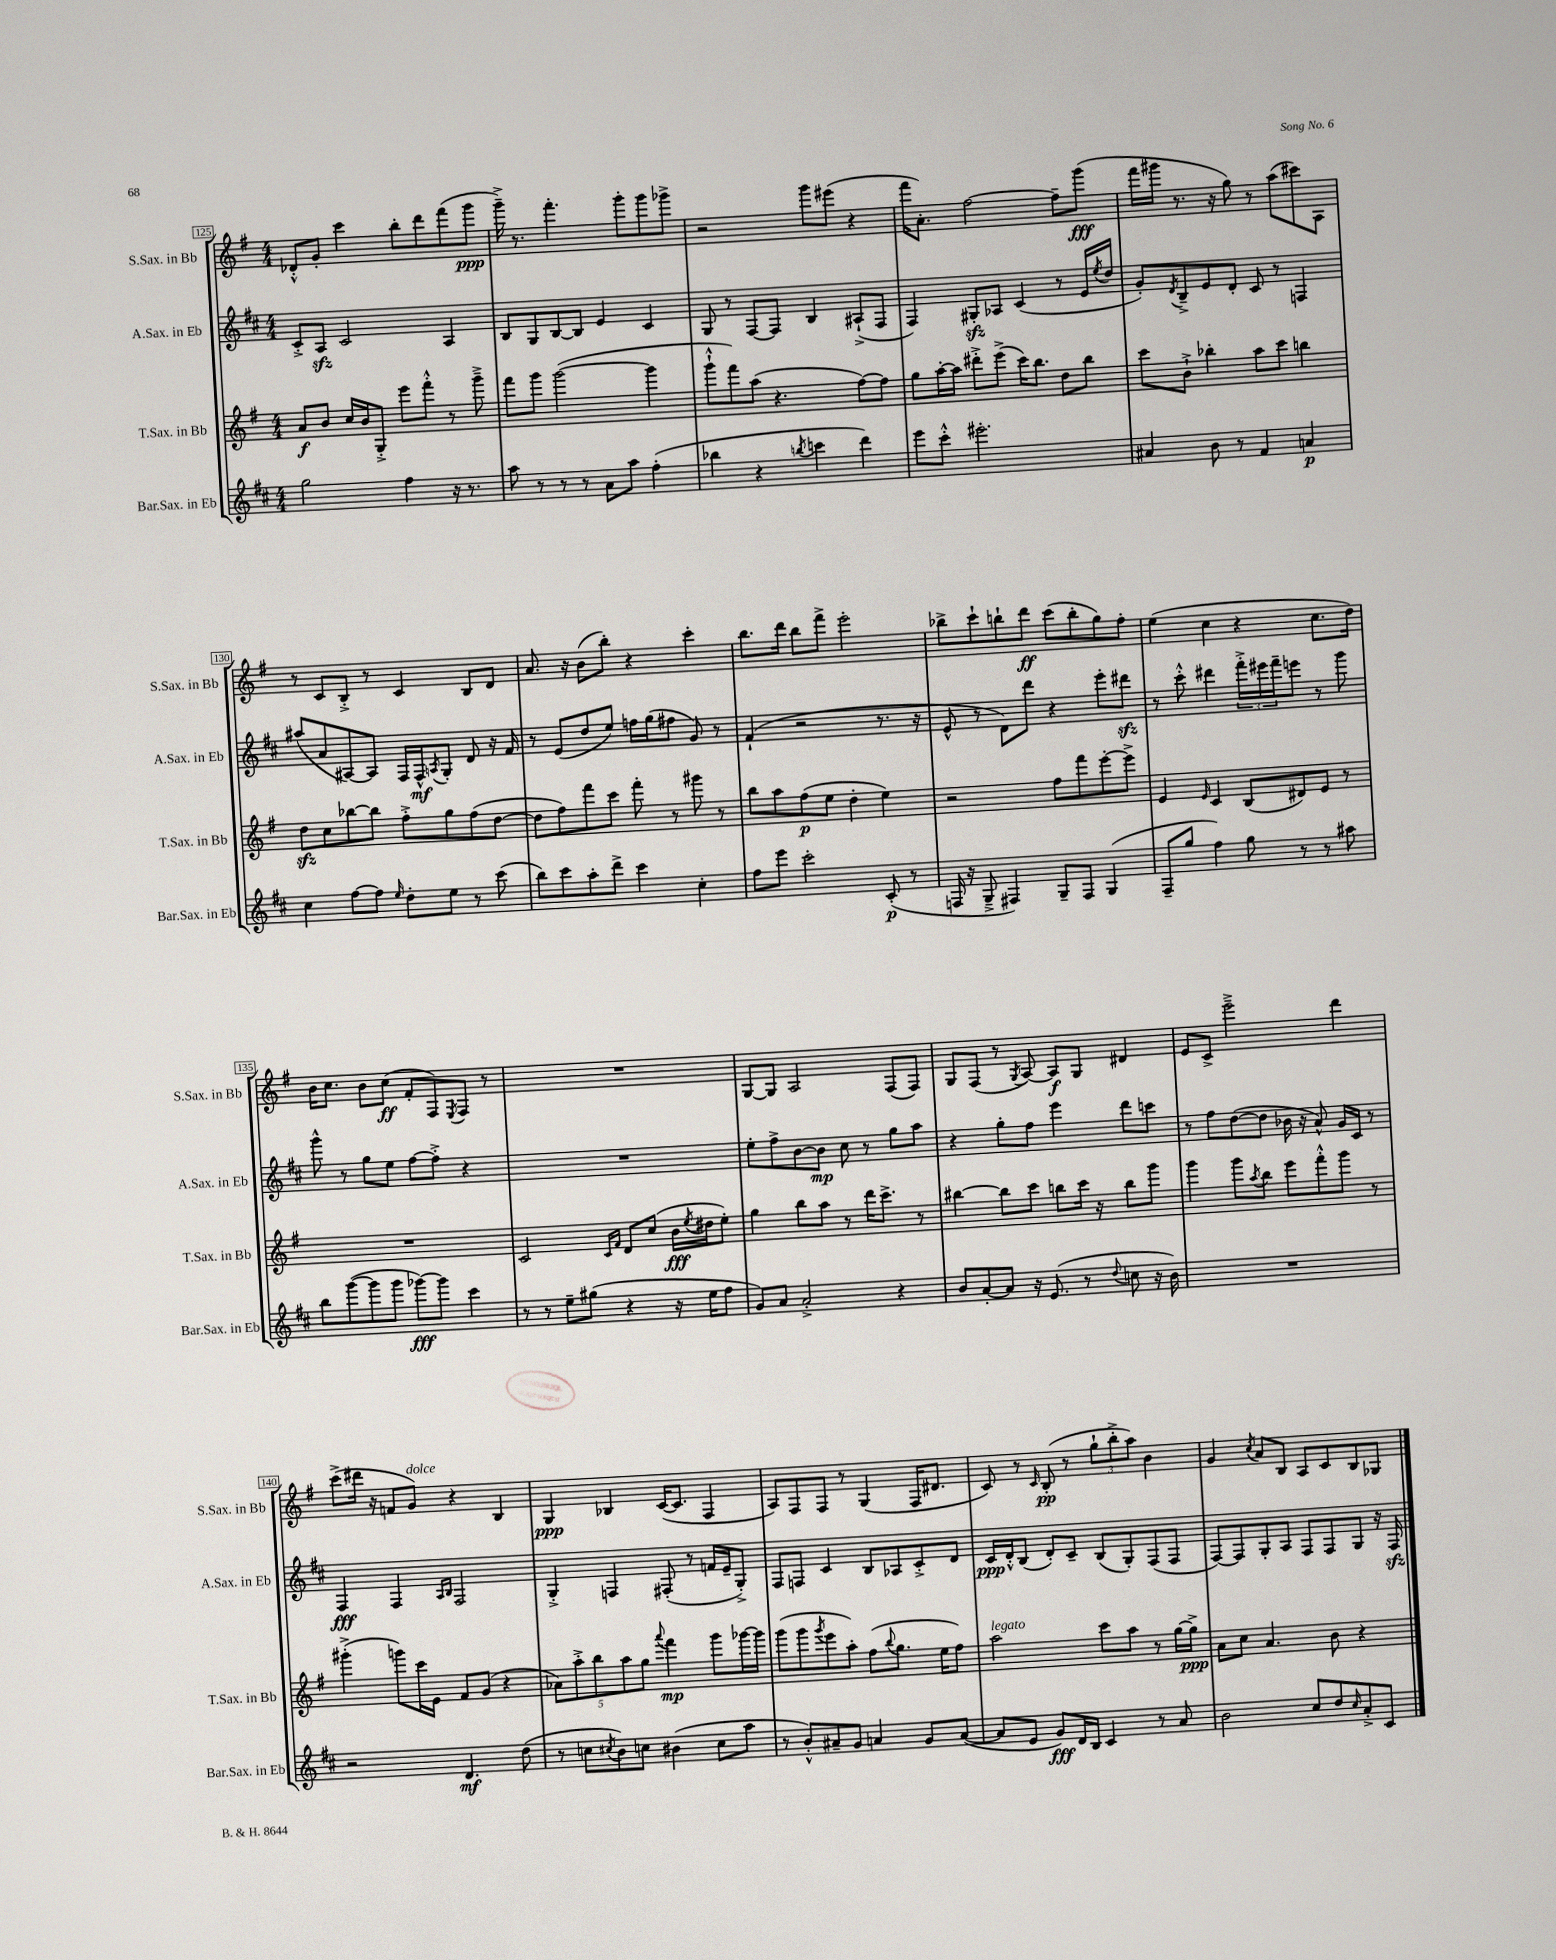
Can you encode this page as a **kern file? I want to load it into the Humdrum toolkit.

**kern	**kern	**kern	**kern
*staff4	*staff3	*staff2	*staff1
*clefG2	*clefG2	*clefG2	*clefG2
*k[f#c#]	*k[f#]	*k[f#c#]	*k[f#]
*M4/4	*M4/4	*M4/4	*M4/4
2gg	8a	8c#'^	8d-'^^
.	8b	8A	8g'
.	16cc	2c#	4ccc
.	16b	.	.
.	8G'^	.	.
4ff#	8eee	.	8bb'
.	8fff#'^^	.	8ddd
16r	8r	4A	(8fff#
8.r	.	.	.
.	8ggg~^	.	8ggg
=	=	=	=
8aa	8fff#	8B	16ggg~^)
.	.	.	8.r
8r	8ggg	8G	.
8r	([2ggg	[8B	4.fff#'
8r	.	8B]	.
8a	.	4e	.
8aa	.	.	8ggg'
(4ff#'	4ggg]	4c#	8ggg
.	.	.	8ggg-^
=	=	=	=
4bb-	8ggg`^^	8G	2r
.	8fff#)	8r	.
4r	(8aa	[8F#	.
.	4.r	8F#]	.
8qbb	.	.	.
4ccc	.	4B	8ggg
.	.	.	(8eee#
4ddd)	[8ff#)	(8A#`^	4r
.	8ff#]	8F#	.
=	=	=	=
8eee	8gg	4F#)	16fff#
.	.	.	8.a')
8ccc#'^^	[16aa'	.	.
.	16aa]	.	.
2.eee#'	8ddd#'^	8G#'	[2ff#
.	(8eee^	8A-	.
.	16ccc)	(4c#	.
.	8.bb	.	.
.	8dd	8r	8ff#~]
.	8bb	16e	(8ggg
.	.	8qee	.
.	.	16dd	.
=	=	=	=
4a#	8ccc	8g')	16fff#
.	.	.	16ggg#
.	.	8qd	.
.	8b`^	8B~^	8.r
8b	4bb-'	8e	.
.	.	.	16r
8r	.	8d'	8gg)
4f#	8aa	8c#	8r
.	8ccc	8r	(8aa
4a	4bb	4F	8ccc#)
.	.	.	8A
=	=	=	=
4cc#	8dd	(8aa#	8r
.	8cc	8a	8c
[8ff#	[8bb-	[8A#)	8B'^
8ff#]	8bb-]	8A#]	8r
16qqee	.	.	.
8dd'	8ff#'^	16F#	4c
.	.	16F#^^	.
.	.	8qA	.
8ee	8gg	8G'	.
8r	(8ff#	8d	8B
(8ccc#	[8dd	16r	8d
.	.	16f#	.
=	=	=	=
8bb)	8dd]	8r	8.a
8ccc#	8ff#)	(8e	.
.	.	.	16r
8aa'	8fff#	8dd	(8b
8ddd^	8ccc	8ee)	8bb')
4ccc#	8fff#'	16ff	4r
.	.	(16gg	.
.	8r	8ff#	.
4cc#'	8ggg#	8g)	4ccc'
.	8r	8r	.
=	=	=	=
8ff#	8bb	(4f#`	8.bb
8eee	8aa	.	.
.	.	.	16ddd
2ccc#'	(8ff#	2r	8bb
.	8ee	.	8fff#^
.	4dd'	.	2eee'
(8c#'	4ee)	8.r	.
8r	.	.	.
.	.	16r	.
=	=	=	=
16F	2r	8e^^	8bb-^
16r	.	.	.
8G~^	.	8r	8ccc`
4F#)	.	8d)	8bb`
.	.	8ddd	8ddd
8G~	8ff#	4r	(8ccc
8F#	8fff#	.	8bb'
(4G	[8eee'	8eee'	8gg)
.	8eee^]	8ddd#	8ff#'
=	=	=	=
8F#~	4e	8r	(4ee
8gg	.	8ccc#'^^	.
.	16qqe	.	.
4ff#)	4c	4ddd#	4cc
8gg	(8B	24fff#'^	4r
.	.	24eee#	.
.	.	24fff#~	.
8r	8d#)	8eee	.
8r	8e	8r	8.cc
8aa#	8r	8ggg	.
.	.	.	16dd)
=	=	=	=
8bb	1r	8ggg^^	16b
.	.	.	8.cc
([8ggg	.	8r	.
8ggg]	.	8gg	8b
8ggg	.	8ee	(8cc
[8ggg-)	.	[8ff#	8f#'
8ggg-]	.	8ff#'^]	8F#)
.	.	.	8qE
4ccc#	.	4r	8F#
.	.	.	8r
=	=	=	=
8r	2c	1r	1r
8r	.	.	.
8ee~	.	.	.
(8gg#	.	.	.
.	16qqc	.	.
.	16qqf#	.	.
4r	8d	.	.
.	(8cc	.	.
16r	16b	.	.
.	8qee	.	.
16ee	16dd#	.	.
8ff#	8ee')	.	.
=	=	=	=
8g)	4gg	8ee'	[8G
8a	.	8ff#^	8G]
2a'^	8bb	[8b	2A
.	8aa	8b]	.
.	8r	8cc#	.
.	16ddd	8r	.
.	8.ccc^	.	.
4r	.	8gg	(8F#
.	8r	8aa	8F#)
=	=	=	=
8b	[4bb#	4r	8G
[8a'	.	.	(8F#
8a]	8bb#]	8gg'	8r
.	.	.	8qG
16r	8ccc	8ff#	[8A)
(8.e	.	.	.
.	8bb	4eee	8A]
8r	16ccc	.	8G
.	16r	.	.
8qqdd	.	.	.
8cc	8bb	8ddd	4d#
16r	8ggg	8ccc	.
16b)	.	.	.
=	=	=	=
1r	4ggg	8r	8e
.	.	8ff#	8c^
.	8ggg	([8dd	2eee~^
.	8qaa	.	.
.	8bb	8dd]	.
.	8eee	16b-	.
.	.	16r	.
.	8fff#'^^	8a^^)	.
.	8ggg	16g	4ddd
.	.	16c#	.
.	8r	8r	.
=	=	=	=
2r	(4ggg#'^	4F#	(8ccc^
.	.	.	16ddd#
.	.	.	16r
.	8ggg)	4F#	8f
.	16ccc	.	8g)
.	16e	.	.
.	.	16qqA	.
.	.	16qqB	.
4.d	8f#	2F#	4r
.	(8g	.	.
.	4r	.	4B
(8dd	.	.	.
=	=	=	=
8r	10a-)	4G'^	4G
.	10aa'^	.	.
8cc	.	.	.
.	10bb	.	.
8qcc#	.	.	.
8b)	.	4F	4B-
.	10aa	.	.
8cc	.	.	.
.	10gg	.	.
.	8qqaaa	.	.
(4b#	4fff#	(8F#'	([16c
.	.	.	8.c]
.	.	8r	.
8cc	8ggg	16f	4F#
.	.	16e~	.
8aa	[16ggg-	8G'^)	.
.	16ggg-]	.	.
=	=	=	=
8r	(8ggg	8F#	8A)
8b'^^)	8ggg	8F	8F#
.	8qggg	.	.
8a#~	8eee	4c#	8F#
8g	8aa')	.	8r
4a	(8ff#	8B	(4G
.	8qqbb	.	.
.	8.gg	8A-	.
8g	.	8c#'^	16F#
.	16ee	.	8.d#
([8a	8ff#)	8d	.
=	=	=	=
8a]	2aa	16c#	8c)
.	.	16d'^^	.
8e	.	(8B	8r
.	.	.	16qqc
8g)	.	8d')	(8B'
16d	.	8c#~	8r
16B	.	.	.
4c#	8ccc	(8B	12gg`
.	.	.	12bb'^
.	8aa	8G')	.
.	.	.	12aa)
8r	8r	(8F#	4b
8a	[16gg	8F#	.
.	16gg^]	.	.
=	=	=	=
2b	8a	[8F#)	4g
.	8cc	8F#]	.
.	.	.	8qcc
.	4.a	8G'	8a
.	.	8A	8B
8cc#	.	8F#	8A
8dd	8b	8F#	8c
16qqcc#	.	.	.
8a'^	4r	8G	8B
8c#	.	16r	8G-
.	.	16F#	.
==	==	==	==
*-	*-	*-	*-
